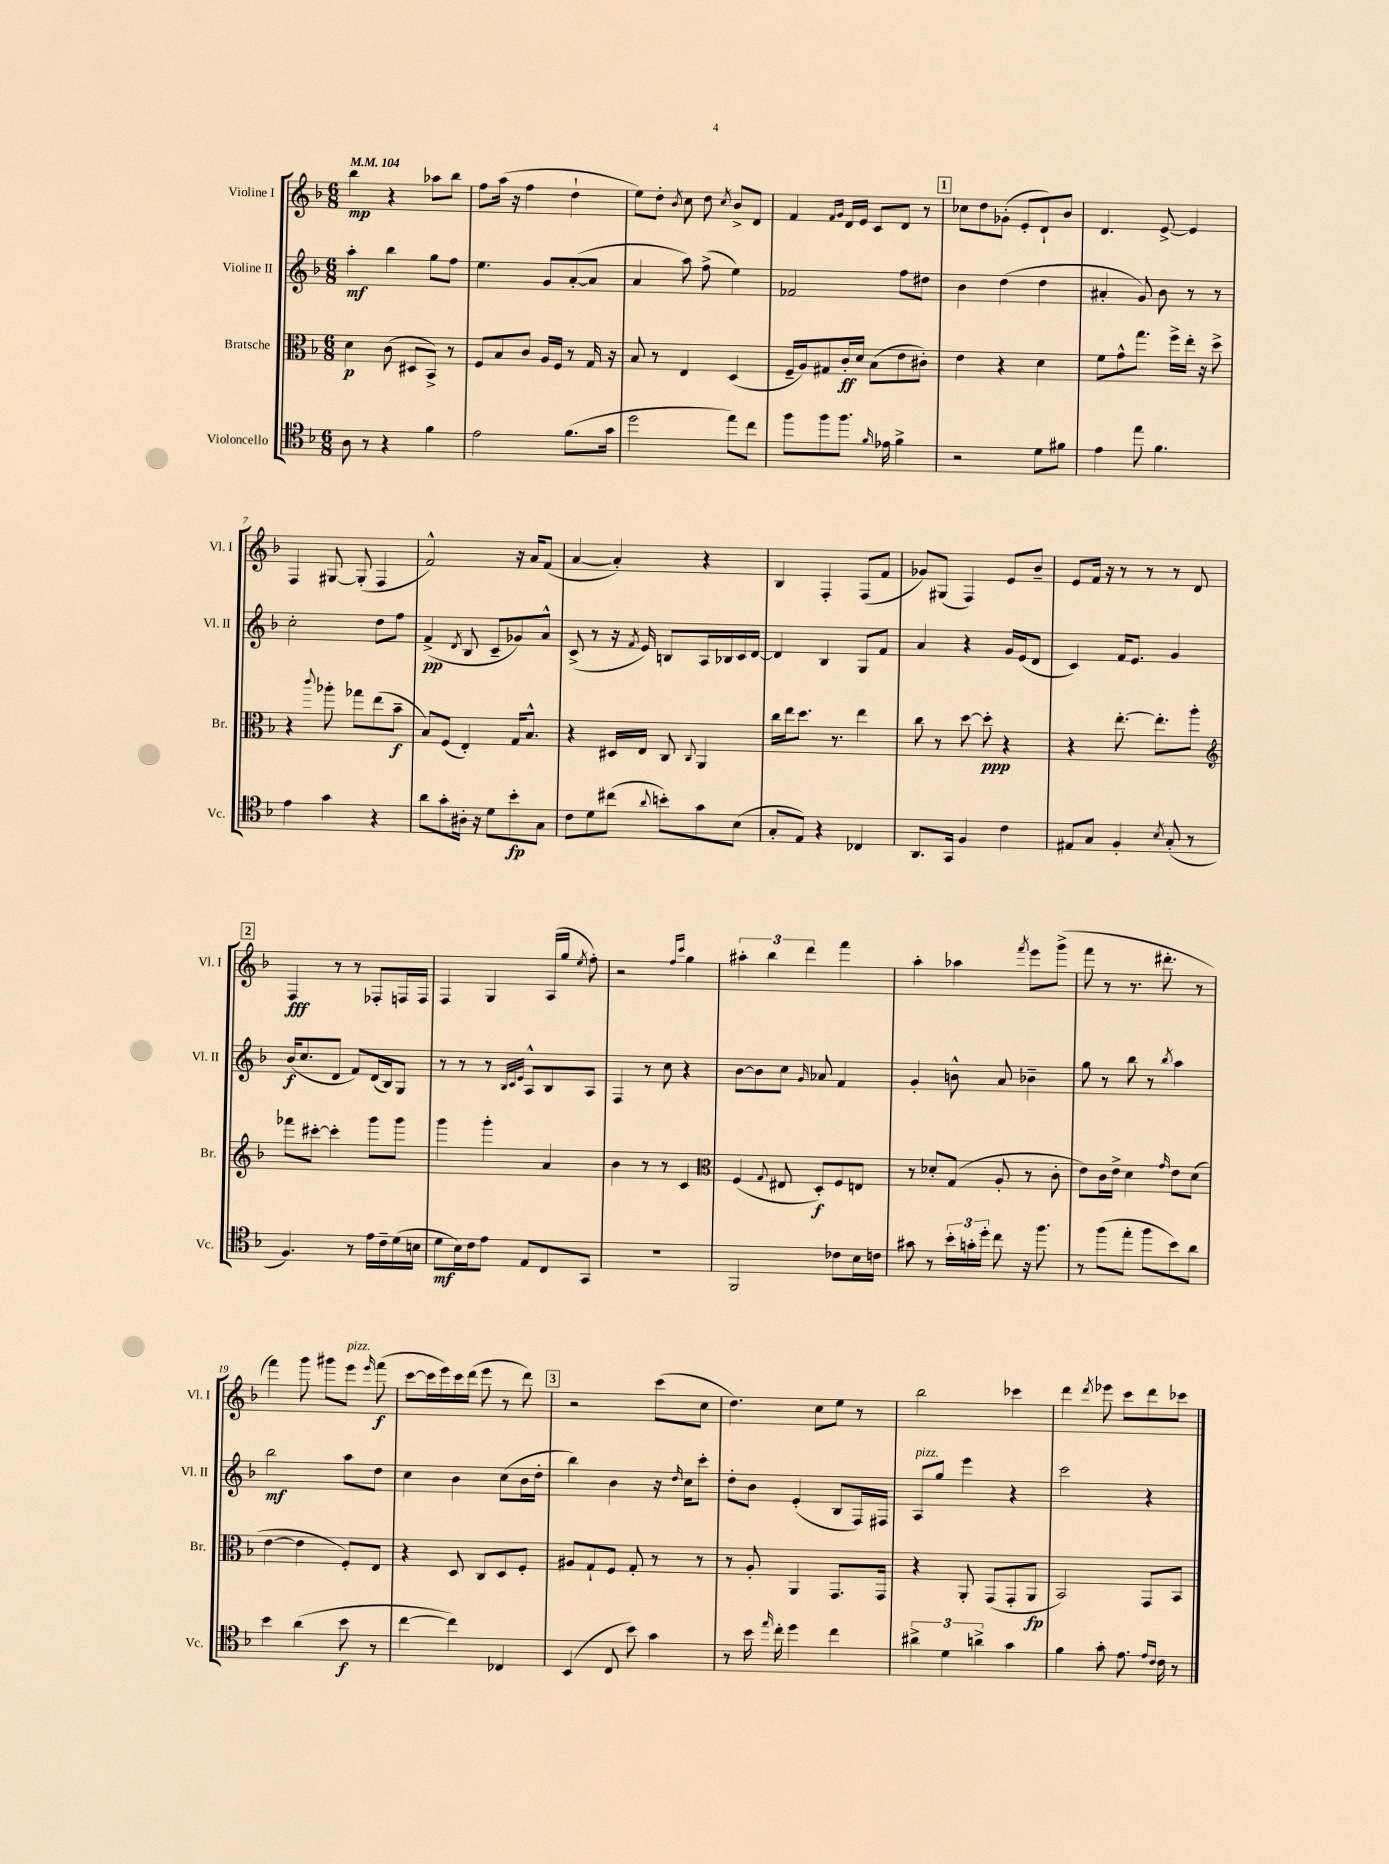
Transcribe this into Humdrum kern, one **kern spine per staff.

**kern	**dynam	**kern	**dynam	**kern	**dynam	**kern	**dynam
*part4	*part4	*part3	*part3	*part2	*part2	*part1	*part1
*staff4	*staff4	*staff3	*staff3	*staff2	*staff2	*staff1	*staff1
*I"Violoncello	*	*I"Bratsche	*	*I"Violine II	*	*I"Violine I	*
*I'Vc.	*	*I'Br.	*	*I'Vl. II	*	*I'Vl. I	*
*clefC4	*	*clefC3	*	*clefG2	*	*clefG2	*
*k[b-]	*	*k[b-]	*	*k[b-]	*	*k[b-]	*
*M6/8	*	*M6/8	*	*M6/8	*	*M6/8	*
*MM104	*	*MM104	*	*MM104	*	*MM104	*
=1	=1	=1	=1	=1	=1	=1	=1
8A\	.	4d\	p	4aa'\	mf	4bb-\	mp
8r	.	.	.	.	.	.	.
4r	.	(8c\	.	4bb-\	.	4r	.
.	.	8D#X/L	.	.	.	.	.
4f\	.	8BB-^/J)	.	8gg\L	.	8aa-X\L	.
.	.	8r	.	8ff\J	.	8bb-\J	.
=2	=2	=2	=2	=2	=2	=2	=2
2e\	.	8F/L	.	4.ee\	.	8ff\L	.
.	.	8B-/	.	.	.	(16aa\Jk	.
.	.	.	.	.	.	16r	.
.	.	8c/J	.	.	.	4ff\	.
.	.	16A/LL	.	8g/L	.	.	.
.	.	16F/JJ	.	.	.	.	.
(8.f\L	.	8r	.	([8a'/	.	4dd`\	.
.	.	16G/	.	8a/J]	.	.	.
16g\Jk	.	16r	.	.	.	.	.
=3	=3	=3	=3	=3	=3	=3	=3
2dd\	.	8B-/	.	4a/	.	8ee\L)	.
.	.	8r	.	.	.	8dd'\J	.
.	.	.	.	.	.	8qb-/	.
.	.	4E/	.	8aa\)	.	8cc\	.
.	.	.	.	(8ff^\	.	8dd\	.
.	.	.	.	.	.	8qcc/	.
8ee\L)	.	(4D/	.	4ee\)	.	8b-^/L	.
8cc\J	.	.	.	.	.	8d/J	.
=4	=4	=4	=4	=4	=4	=4	=4
8ff\L	.	16F~/LL	.	2f-X/	.	4f/	.
.	.	16A/J)	.	.	.	.	.
8ff\	.	8G#X/	.	.	.	.	.
.	.	.	.	.	.	16qqf/LL	.
.	.	.	.	.	.	16qqg/JJ	.
8.ff\J	.	16c'/L	ff	.	.	16d/LL	.
.	.	16d/JJ	.	.	.	16e/JJ	.
.	.	(8B-\L	.	.	.	8c/L	.
16qqf/	.	.	.	.	.	.	.
16e-X\	.	.	.	.	.	.	.
4f^\	.	8e\	.	8ff\L	.	8d/J	.
.	.	8c#X'\J)	.	8dd#X\J	.	8r	.
!!LO:REH:place=s1:t=1
=5	=5	=5	=5	=5	=5	=5	=5
2r	.	4e\	.	4b-\	.	8cc-X\L	.
.	.	.	.	.	.	8dd\	.
.	.	4r	.	(4dd\	.	(8g-X'\J	.
.	.	.	.	.	.	8e'/L	.
8d\L	.	4d\	.	4dd\	.	8d`/)	.
8f#X\J	.	.	.	.	.	8b-/J	.
=6	=6	=6	=6	=6	=6	=6	=6
4e\	.	8f\L	.	4a#X'/	.	4.d/	.
.	.	8g^^\	.	.	.	.	.
8ee\	.	8.gg\J	.	8g/)	.	.	.
4.f\	.	.	.	8b-\	.	[8e^/	.
.	.	16ff^\LL	.	.	.	.	.
.	.	16ee'\JJ	.	8r	.	4e/]	.
.	.	16r	.	.	.	.	.
.	.	8dd^\	.	8r	.	.	.
!!LO:LB:g=z
=7	=7	=7	=7	=7	=7	=7	=7
4e\	.	4r	.	2cc'\	.	4F/	.
.	.	8qqccc/	.	.	.	.	.
4g\	.	8aa-X'\	.	.	.	[8G#X/	.
.	.	8gg-X\L	.	.	.	(8G#'/]	.
4r	.	(8ee\	.	8dd\L	.	4F/	.
.	.	8b-~\J	f	8ff\J	.	.	.
=8	=8	=8	=8	=8	=8	=8	=8
8a\L	.	8B-/L)	.	(4f^/	pp	2f^^/)	.
8g'\	.	(8F/J	.	.	.	.	.
.	.	.	.	8qd/	.	.	.
16A#X'\Jk	.	4E'/)	.	8B-/	.	.	.
16r	.	.	.	.	.	.	.
8d\L	.	.	.	8c~/L	.	.	.
8b-'\	fp	16G/KL	.	8g-X/)	.	16r	.
.	.	8.B-^^/J	.	.	.	16a/KL	.
8G\J	.	.	.	8a^^/J	.	(8f/J	.
=9	=9	=9	=9	=9	=9	=9	=9
8c\L	.	4r	.	(8c^/	.	[4a/	.
8d\	.	.	.	8r	.	.	.
(8cc#X\J	.	16D#X/LL	.	16r	.	4a'/])	.
.	.	.	.	8qf/	.	.	.
.	.	16E/JJ	.	16e/)	.	.	.
8qqa/	.	.	.	.	.	.	.
8bn'\L)	.	8C/	.	8Bn/L	.	.	.
.	.	8qqC/	.	.	.	.	.
8g\	.	4AA/	.	16A/L	.	4r	.
.	.	.	.	16B-X/	.	.	.
(8B-\J	.	.	.	16c/	.	.	.
.	.	.	.	[16d/JJ	.	.	.
=10	=10	=10	=10	=10	=10	=10	=10
8G'/L	.	16cc\LL	.	4d/]	.	4B-/	.
.	.	16ee\J	.	.	.	.	.
8E/J)	.	8.dd\J	.	.	.	.	.
4r	.	.	.	4B-/	.	4F'/	.
.	.	8.r	.	.	.	.	.
4C-X/	.	4ee\	.	8G/L	.	(8F/L	.
.	.	.	.	8f/J	.	8f/J	.
=11	=11	=11	=11	=11	=11	=11	=11
8.AA/L	.	8cc\	.	4a/	.	8g-X/L)	.
.	.	8r	.	.	.	(8G#X/J	.
16GG/Jk	.	.	.	.	.	.	.
4F/	.	[8dd\	.	4r	.	4F/)	.
.	.	8dd'\]	ppp	.	.	.	.
4c\	.	4r	.	16g/LL	.	8e/L	.
.	.	.	.	(16e/J	.	.	.
.	.	.	.	8d/J	.	8b-~/J	.
=12	=12	=12	=12	=12	=12	=12	=12
8E#X/L	.	4r	.	4c/)	.	8e/L	.
8G/J	.	.	.	.	.	16f/Jk	.
.	.	.	.	.	.	16r	.
4F'/	.	[8.ee'\	.	16f/KL	.	8r	.
.	.	.	.	8.e/J	.	.	.
.	.	.	.	.	.	8r	.
.	.	8.ee'\L]	.	.	.	.	.
8qB-/	.	.	.	.	.	.	.
(8G'/	.	.	.	4g/	.	8r	.
8r	.	8aa'\J	.	.	.	8d/	.
!!LO:LB:g=z
!!LO:REH:place=s1:t=2
=13	=13	=13	=13	=13	=13	=13	=13
*	*	*clefG2	*	*	*	*	*
4.F/)	.	8fff-X\L	.	(16b-/KL	f	4F/	fff
.	.	.	.	8.cc/	.	.	.
.	.	[8ccc#X'\J	.	.	.	.	.
.	.	4ccc#'\]	.	8d/J	.	8r	.
8r	.	.	.	8f/L)	.	8r	.
16e\LL	.	8ggg\L	.	(16d/L	.	8F-X'/L	.
16c~\	.	.	.	16B-/J)	.	.	.
(16d\	.	8ggg\J	.	8G/J	.	16Fn/L	.
16Bn\JJ	.	.	.	.	.	16F/JJ	.
=14	=14	=14	=14	=14	=14	=14	=14
8d\L	mf	4ggg\	.	8r	.	4F/	.
16B-\L)	.	.	.	8r	.	.	.
16c\J	.	.	.	.	.	.	.
8e\J	.	4ggg'\	.	8r	.	4G/	.
.	.	.	.	32qqB-/LLL	.	.	.
.	.	.	.	32qqc/	.	.	.
.	.	.	.	32qqe/JJJ	.	.	.
8E/L	.	.	.	8A^^/L	.	.	.
8C/	.	4a/	.	8B-/	.	(16A/LL	.
.	.	.	.	.	.	16gg/JJ	.
.	.	.	.	.	.	8qee/	.
8GG/J	.	.	.	8A/J	.	8ff'\)	.
=15	=15	=15	=15	=15	=15	=15	=15
2.r	.	4b-\	.	4F/	.	2r	.
.	.	8r	.	8r	.	.	.
.	.	8r	.	8cc\	.	.	.
.	.	.	.	.	.	16qqff/LL	.
.	.	.	.	.	.	16qqccc/JJ	.
.	.	4c/	.	4r	.	4gg\	.
=16	=16	=16	=16	=16	=16	=16	=16
*	*	*clefC3	*	*	*	*	*
2FF/	.	(4F/	.	[8b-\L	.	6aa#X'\	.
.	.	.	.	8b-\]	.	.	.
.	.	.	.	.	.	6bb-\	.
.	.	8qqG/	.	.	.	.	.
.	.	8E#X/	.	8cc\J	.	.	.
.	.	.	.	.	.	6ddd\	.
.	.	.	.	16qqg/	.	.	.
.	.	8D'/L)	f	8a-X/	.	.	.
8c-X\L	.	8F/	.	4f/	.	4fff\	.
16B-\L	.	8En/J	.	.	.	.	.
16cn\JJ	.	.	.	.	.	.	.
=17	=17	=17	=17	=17	=17	=17	=17
8g#X\	.	8r	.	4g'/	.	4aa'\	.
8r	.	8d-X'/L	.	.	.	.	.
24b-'\LL	.	(8G/J	.	8bn^^\	.	4aa-X\	.
24gn'\	.	.	.	.	.	.	.
24dd'\JJ	.	.	.	.	.	.	.
8cc\	.	8A'/	.	8a/	.	.	.
.	.	.	.	.	.	8qfff/	.
16r	.	8r	.	4b-X~\	.	8eee\L	.
8.ff\	.	.	.	.	.	.	.
.	.	8c'\	.	.	.	(8ggg^\J	.
=18	=18	=18	=18	=18	=18	=18	=18
8r	.	8e\L)	.	8gg\	.	8fff\	.
(8ff\L	.	16c\L	.	8r	.	8r	.
.	.	16e^\JJ	.	.	.	.	.
8ee'\J	.	4d\	.	8bb-\	.	8.r	.
8ff\L	.	.	.	8r	.	.	.
.	.	.	.	.	.	8.ddd#X'\	.
.	.	16qqg/	.	8qbb-/	.	.	.
8b-\)	.	8e\L	.	4aa\	.	.	.
8a\J	.	(8d\J	.	.	.	8r	.
!!LO:LB:g=z
=19	=19	=19	=19	=19	=19	=19	=19
4b-\	.	[4e\	.	2bb-\	mf	4fff\)	.
(4a\	.	4e\]	.	.	.	8ggg\	.
.	.	.	.	.	.	8ggg#X\L	.
!	!	!	!	!	!	!LO:TX:a:i:t=pizz.	!
8b-\	f	8F'/L)	.	8aa\L	.	8eee\J	.
.	.	.	.	.	.	16qqeee/	.
8r	.	8E/J	.	8dd\J	.	(8fff\	f
=20	=20	=20	=20	=20	=20	=20	=20
[4cc\	.	4r	.	4cc\	.	[8ccc\L	.
.	.	.	.	.	.	16ccc\L]	.
.	.	.	.	.	.	16eee\)	.
4cc\])	.	8D/	.	4b-\	.	16ccc\	.
.	.	.	.	.	.	(16ddd\JJ	.
.	.	8C/L	.	.	.	8eee\	.
4C-X/	.	8D/	.	(8cc\L	.	8r	.
.	.	8F'/J	.	16b-\L	.	8ddd\)	.
.	.	.	.	16dd'\JJ	.	.	.
!!LO:REH:place=s1:t=3
=21	=21	=21	=21	=21	=21	=21	=21
(4BB-/	.	8A#X/L	.	4bb-\)	.	2r	.
.	.	8G`/	.	.	.	.	.
8C/	.	8F/J	.	4b-\	.	.	.
8b-\)	.	8G'/	.	.	.	.	.
4g\	.	8r	.	16r	.	(8ccc\L	.
.	.	.	.	16qqdd/	.	.	.
.	.	.	.	16cc\KL	.	.	.
.	.	8r	.	8ccc'\J	.	8cc\J	.
=22	=22	=22	=22	=22	=22	=22	=22
8r	.	8r	.	8dd'\L	.	4.dd\)	.
16b-\	.	8A'/	.	8b-\J	.	.	.
16qqee/	.	.	.	.	.	.	.
16cc'\	.	.	.	.	.	.	.
4dd\	.	4AA/	.	(4e'/	.	.	.
.	.	.	.	.	.	8cc\L	.
4cc\	.	8.GG/L	.	8B-/L	.	8ee\J	.
.	.	.	.	16F/L)	.	8r	.
.	.	16GG/Jk	.	16F#X/JJ	.	.	.
=23	=23	=23	=23	=23	=23	=23	=23
!	!	!	!	!LO:TX:a:i:t=pizz.	!	!	!
6a#X^\	.	4r	.	8A/L	.	2bb-\	.
.	.	.	.	8gg/J	.	.	.
6d\	.	.	.	.	.	.	.
.	.	8AA'/	.	4eee\	.	.	.
6an^\	.	.	.	.	.	.	.
.	.	(8GG/L	.	.	.	.	.
4g\	.	8GG'/	.	4r	.	4ccc-X\	.
.	.	8AA/J	fp	.	.	.	.
=24	=24	=24	=24	=24	=24	=24	=24
4f\	.	2BB-/)	.	2ccc\	.	4ddd\	.
.	.	.	.	.	.	8qddd/	.
8g'\	.	.	.	.	.	8eee-X\	.
8.e\	.	.	.	.	.	8ccc\L	.
.	.	8GG/L	.	4r	.	8ddd\	.
16qqe/LL	.	.	.	.	.	.	.
16qqc/JJ	.	.	.	.	.	.	.
16c\	.	.	.	.	.	.	.
8r	.	8BB-/J	.	.	.	8ccc-X\J	.
==	==	==	==	==	==	==	==
*-	*-	*-	*-	*-	*-	*-	*-
